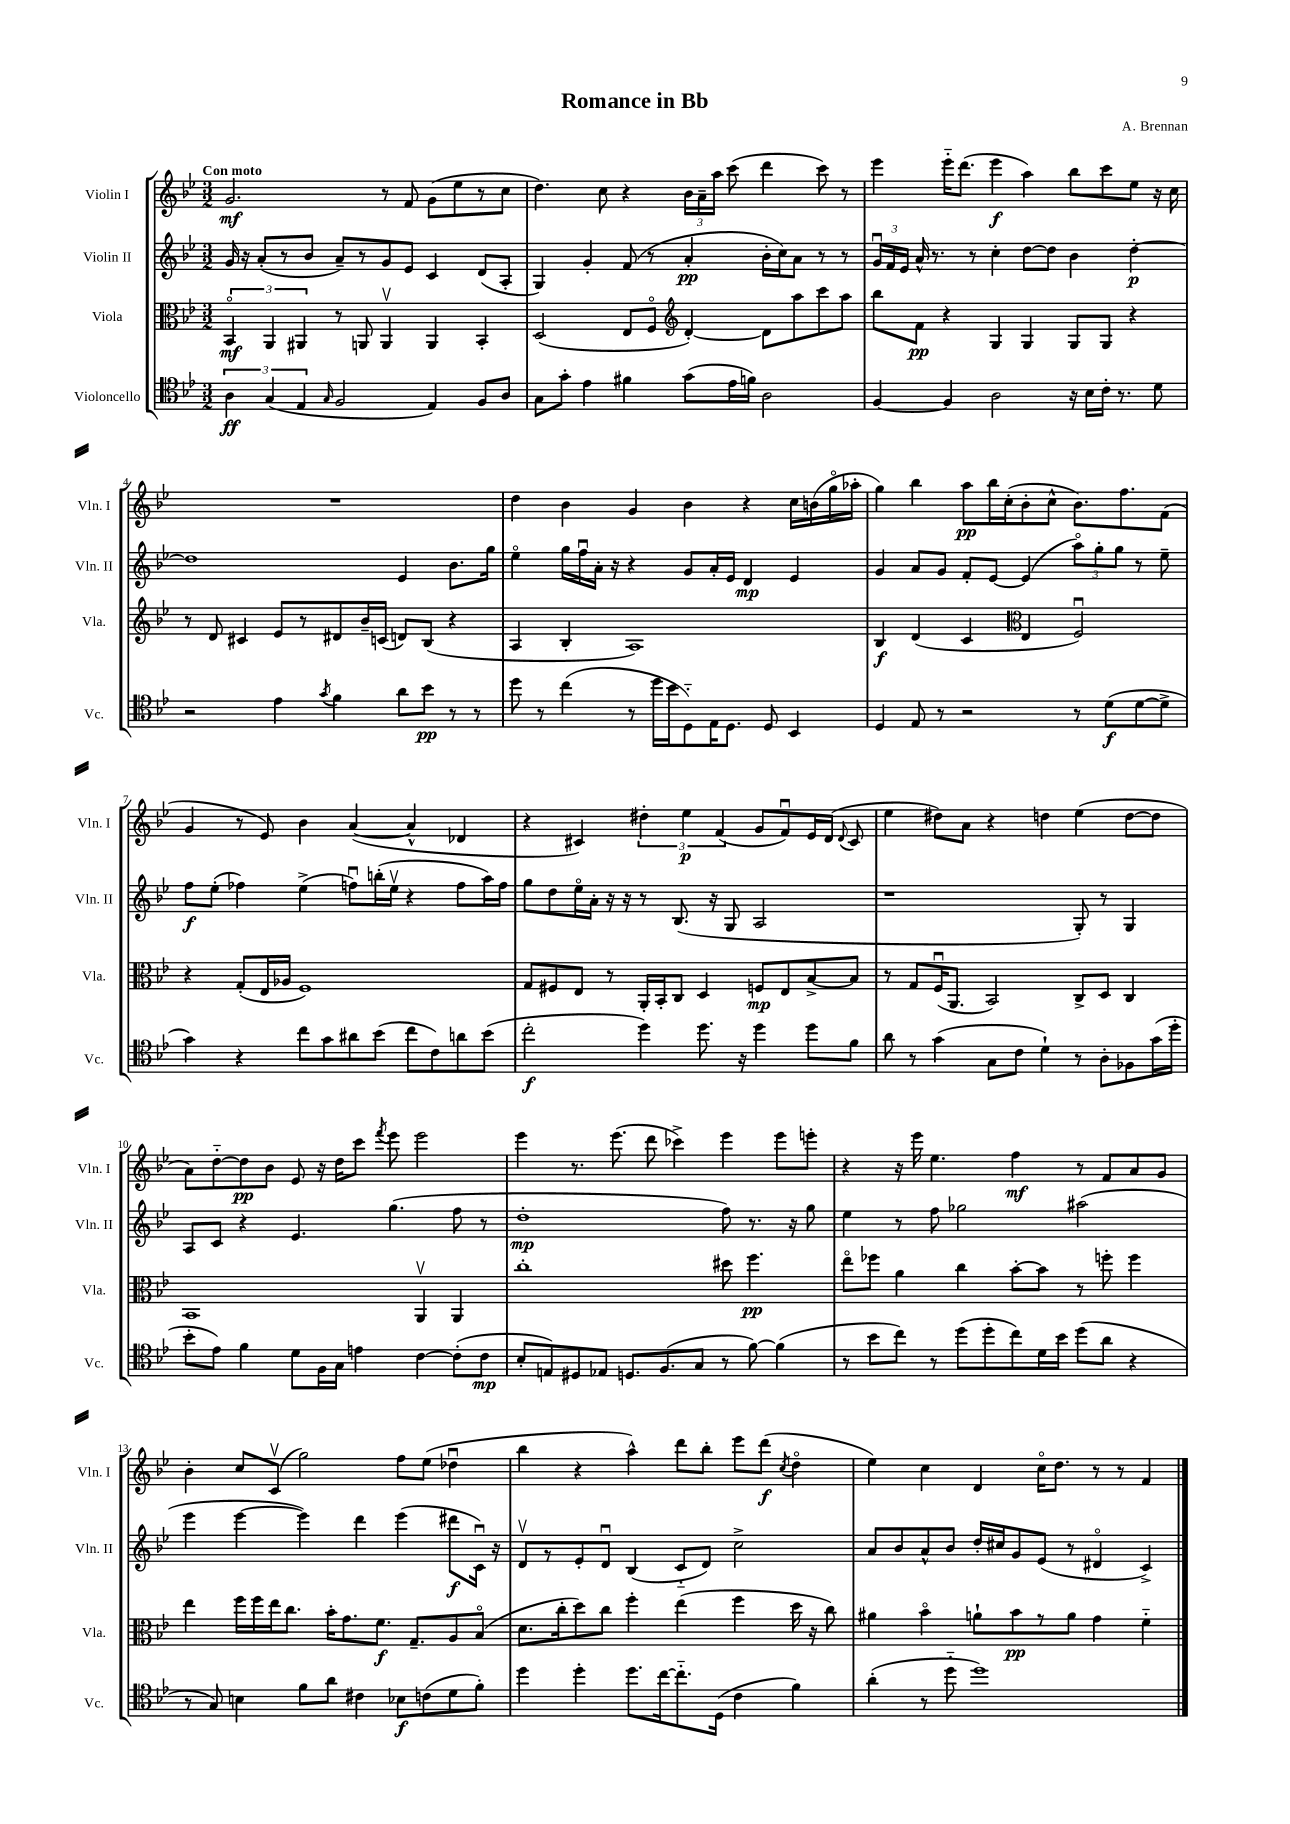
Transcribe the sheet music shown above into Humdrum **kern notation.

**kern	**kern	**kern	**kern
*staff4	*staff3	*staff2	*staff1
*clefC4	*clefC3	*clefG2	*clefG2
*k[b-e-]	*k[b-e-]	*k[b-e-]	*k[b-e-]
*M3/2	*M3/2	*M3/2	*M3/2
6A	6BB-o	16g	2.g
.	.	16r	.
.	.	(8a'	.
(6G	6AA	.	.
.	.	8r	.
6E-	6AA#	.	.
.	.	8b-	.
16qqG	.	.	.
2F	8r	8a~)	.
.	8AA	8r	.
.	4AAv	8g	8r
.	.	8e-	8f
4E-)	4AA	4c	(8g
.	.	.	8ee-
8F	4BB-'	(8d	8r
8A	.	8A'	8cc
=	=	=	=
8G	(2D	4G)	4.dd)
8g'	.	.	.
4e-	.	4g'	.
.	.	.	8cc
4f#	8E-	(8f	4r
.	8Fo	8r	.
*	*clefG2	*	*
(8g	[4d')	4a'	24b-
.	.	.	24a~
.	.	.	24aa
16e-	.	.	(8ccc
16f)	.	.	.
2A	8d]	16b-'	4ddd
.	.	16cc)	.
.	8aa	8a	.
.	8ccc	8r	8ccc)
.	8aa	8r	8r
=	=	=	=
[4F	8bb-	24gu	4eee-
.	.	24f	.
.	.	24e-	.
.	8f	16a^^	.
.	.	8.r	.
4F]	4r	.	16eee-'~
.	.	.	(8.ddd
.	.	8r	.
2A	4G	4cc'	4eee-
.	4G	[8dd	4aa)
.	.	8dd]	.
16r	8G	4b-	8bb-
16B-	.	.	.
16c'	8G	.	8ccc
8.r	.	.	.
.	4r	[4dd'	8ee-
8d	.	.	16r
.	.	.	16cc
=	=	=	=
2r	8r	1dd]	1.r
.	8d	.	.
.	4c#	.	.
4e-	8e-	.	.
.	8r	.	.
8qg	.	.	.
4f	8d#	.	.
.	16b-~	.	.
.	(16c	.	.
8a	8d)	4e-	.
8b-	(8B-	.	.
8r	4r	8.b-	.
8r	.	.	.
.	.	16gg	.
=	=	=	=
8dd	4A	4ee-o	4dd
8r	.	.	.
(4cc	4B-'	16gg	4b-
.	.	16ffu	.
.	.	16a'	.
.	.	16r	.
8r	1A)	4r	4g
16dd	.	.	.
16b-	.	.	.
8D'~)	.	8g	4b-
16E-	.	16a'	.
8.D	.	16e-	.
.	.	4d	4r
8D	.	.	.
4BB-	.	4e-	16cc
.	.	.	(16b
.	.	.	16ggo
.	.	.	16aa-'
=	=	=	=
4D	4B-	4g	4gg)
8E-	(4d	8a	4bb-
8r	.	8g	.
2r	4c	8f'	8aa
.	.	[8e-	16bb-
.	.	.	(16cc'
*	*clefC3	*	*
.	4E-	(4e-]	8b-'
.	.	.	8cc^^
8r	2Fu)	12aao)	8.b-)
.	.	12gg'	.
(8d	.	.	.
.	.	12gg	.
.	.	.	8.ff
[8d	.	8r	.
8d^]	.	8ee-~	(8f
=	=	=	=
4g)	4r	8ff	4g
.	.	(8ee-'	.
4r	(8G'	4ff-)	8r
.	16E-	.	8e-)
.	16A-	.	.
8cc	1F)	(4ee-^	4b-
8g	.	.	.
8a#	.	8ffu)	([4a
(8b-	.	(16bb'	.
.	.	16ee-v	.
8cc	.	4r	4a^^]
8c)	.	.	.
8a	.	8ff	4d-
(8b-	.	16aa)	.
.	.	16ff	.
=	=	=	=
2cc'	8G	8gg	4r
.	8F#	8dd	.
.	8E-	16ee-o	4c#)
.	.	16a'	.
.	8r	16r	.
.	.	16r	.
4dd)	16AA'	8r	6dd#'
.	16BB-'	.	.
.	8C	(8.B-	.
.	.	.	6ee-
8.dd	4D	.	.
.	.	16r	.
.	.	.	(6f
.	.	8G	.
16r	.	.	.
4dd	8F	2A	8g
.	8E-	.	8fu)
8dd	[8B-^	.	16e-
.	.	.	(16d
.	.	.	8qqd
8f	8B-]	.	8c#
=	=	=	=
8a	8r	1r	4ee-
8r	8G	.	.
(4g	(16Fu	.	8dd#)
.	8.AA	.	.
.	.	.	8a
8G	2BB-)	.	4r
8c	.	.	.
4d`)	.	.	4dd
8r	8C^	8G')	(4ee-
8A'	8D	8r	.
8F-	4C	4G	[8dd
(16g	.	.	8dd]
16dd'	.	.	.
=	=	=	=
8b-'	1BB-	8A	8a)
8e-)	.	8c	[8dd'~
4f	.	4r	8dd]
.	.	.	8b-
8d	.	4.e-	8e-
16F	.	.	16r
16G	.	.	16dd
4e	.	.	8ccc
.	.	.	8qfff
.	.	(4.gg	8eee-
[4c	4AAv	.	2eee-
(8c']	4AA	8ff	.
8c	.	8r	.
=	=	=	=
8B-'	1cc'	1dd'	4eee-
8E)	.	.	.
8D#	.	.	8.r
8E-	.	.	.
.	.	.	(8.eee-
8.D	.	.	.
.	.	.	8ddd
(8.F	.	.	.
.	.	.	4ccc-^)
8G	.	.	.
8r	8dd#	8ff)	4eee-
[8f)	4.ff	8.r	.
(4f]	.	.	8eee-
.	.	16r	.
.	.	8gg	8eee'
=	=	=	=
8r	8ee-o	4ee-	4r
8b-	8ff-	.	.
8cc)	4a	8r	16r
.	.	.	16eee-
8r	.	8ff	4.ee-
(8dd	4cc	2gg-	.
8dd'	.	.	.
8cc)	[8b-'	.	4ff
16d	8b-]	.	.
16b-	.	.	.
(8dd	8r	(2aa#	8r
8a	8ff'	.	8f
4r	4ff	.	8a
.	.	.	8g
=	=	=	=
8r	4ee-	4eee-	4b-'
8G)	.	.	.
4B	16ff	[4eee-	8cc
.	16ff	.	.
.	16ee-	.	(8cv
.	8.cc	.	.
8f	.	4eee-])	2gg)
8a	16b-'	.	.
.	8.g	.	.
4c#	.	4ddd	.
.	8.f	.	.
8B-	.	(4eee-	8ff
.	8.G~	.	.
(8c	.	.	(8ee-
8d	8A	8ddd#	4dd-u
8f')	(8B-o	16cu)	.
.	.	16r	.
=	=	=	=
4dd	8.d	8dv	4bb-
.	.	8r	.
.	16cc'	.	.
4dd'	8dd)	8e-'	4r
.	8cc	8du	.
8.dd	4ff'	(4B-	4aa^^)
[16cc	.	.	.
8.cc'~]	(4ee-	8c'~	8ddd
.	.	8d)	8bb-'
(16D	.	.	.
4c	4ff	2cc^	8eee-
.	.	.	(8ddd
.	.	.	8qcc
4f)	16dd	.	4ddo
.	16r	.	.
.	8cc)	.	.
=	=	=	=
(4a'	4a#	8a	4ee-)
.	.	8b-	.
8r	4b-o	8a^^	4cc
8dd'~	.	8b-	.
1dd)	8a`	16dd'	4d
.	.	16cc#	.
.	8b-	8g	.
.	8r	(8e-	16cco
.	.	.	8.dd
.	8a	8r	.
.	4g	4d#o	8r
.	.	.	8r
.	4f'~	4c^)	4f
==	==	==	==
*-	*-	*-	*-
